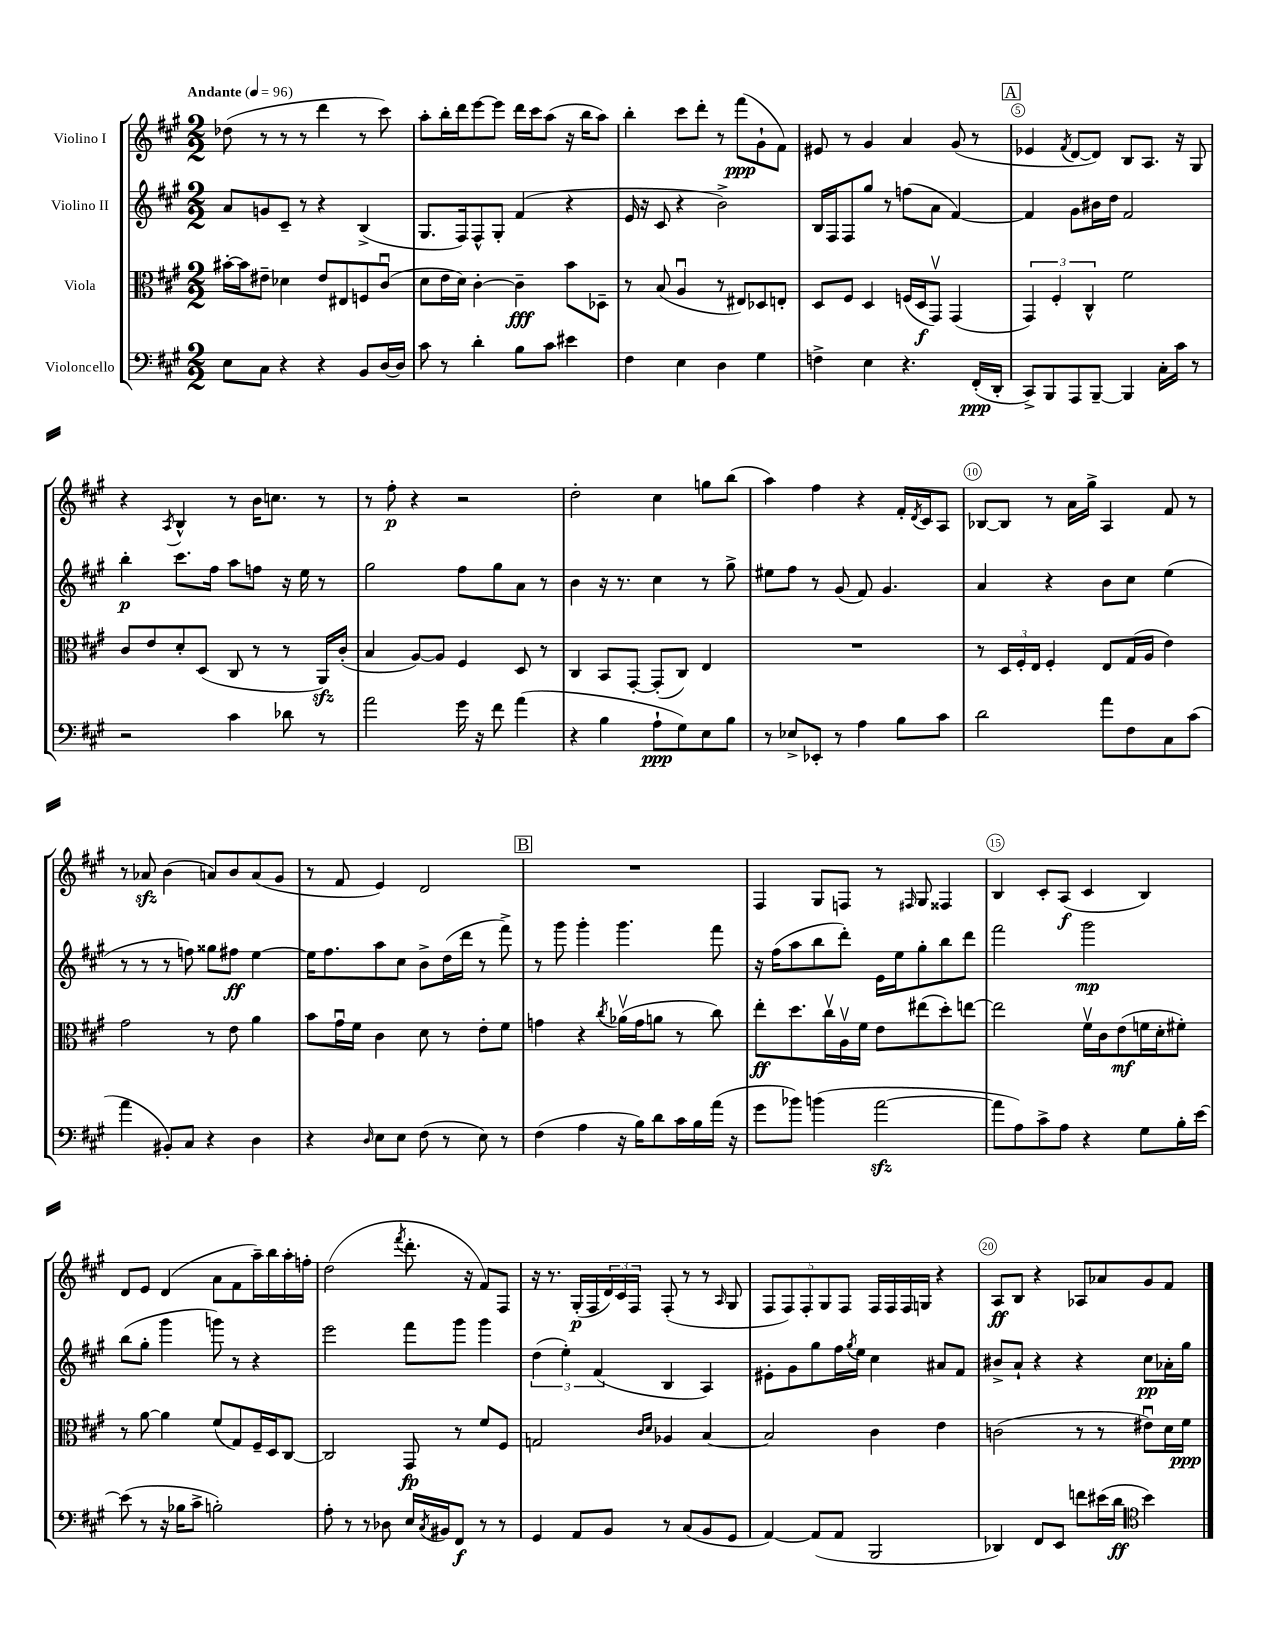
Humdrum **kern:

**kern	**dynam	**kern	**dynam	**kern	**dynam	**kern	**dynam
*part4	*part4	*part3	*part3	*part2	*part2	*part1	*part1
*staff4	*staff4	*staff3	*staff3	*staff2	*staff2	*staff1	*staff1
*I"Violoncello	*	*I"Viola	*	*I"Violino II	*	*I"Violino I	*
*clefF4	*	*clefC3	*	*clefG2	*	*clefG2	*
*k[f#c#g#]	*	*k[f#c#g#]	*	*k[f#c#g#]	*	*k[f#c#g#]	*
*M2/2	*	*M2/2	*	*M2/2	*	*M2/2	*
*MM96	*	*MM96	*	*MM96	*	*MM96	*
=1	=1	=1	=1	=1	=1	=1	=1
!	!	!	!	!	!	!LO:TX:a:B:t=Andante	!
8E\L	.	[16b#X'\LL	.	8a/L	.	(8dd-X\	.
.	.	16b#\J]	.	.	.	.	.
8C#\J	.	8e#X~\J	.	8gn/	.	8r	.
4r	.	4d-X\	.	8c#~/J	.	8r	.
.	.	.	.	8r	.	8r	.
4r	.	8e#/L	.	4r	.	4ddd\	.
.	.	8E#X/	.	.	.	.	.
8BB/L	.	8Fn/	.	(4B^/	.	8r	.
[16D/L	.	(8c#u/J	.	.	.	8ccc#\)	.
16D/JJ]	.	.	.	.	.	.	.
=2	=2	=2	=2	=2	=2	=2	=2
8c#\	.	8d\L	.	8.G#/L	.	8aa'\L	.
8r	.	16e\L	.	.	.	16bb'\L	.
.	.	16d\JJ)	.	16F#/k)	.	16ddd\J	.
4d'\	.	[4c#'\	.	8F#^^/	.	[8eee\	.
.	.	.	.	8G#'/J	.	8eee\J]	.
8B\L	.	4c#~\]	fff	(4f#/	.	16ddd\LL	.
.	.	.	.	.	.	16ccc#\J	.
8c#\J	.	.	.	.	.	(8aa\J	.
4e#X\	.	8b\L	.	4r	.	16r	.
.	.	.	.	.	.	16bb\KL	.
.	.	8D-X~\J	.	.	.	8aa\J)	.
=3	=3	=3	=3	=3	=3	=3	=3
4F#\	.	8r	.	16e/	.	4bb'\	.
.	.	.	.	16r	.	.	.
.	.	(8B/	.	8c#/	.	.	.
4E\	.	4Au/	.	4r	.	8ccc#\L	.
.	.	.	.	.	.	8ddd'\J	.
4D\	.	8r	.	2b^\)	.	8r	.
.	.	8E#X/L)	.	.	.	(8fff#\L	ppp
4G#\	.	8D-X/	.	.	.	8g#`\	.
.	.	8En'/J	.	.	.	8f#\J)	.
=4	=4	=4	=4	=4	=4	=4	=4
4Fn^\	.	8D/L	.	16B/LL	.	8e#X/	.
.	.	.	.	16F#/J	.	.	.
.	.	8F#/J	.	8F#/	.	8r	.
4E\	.	4D/	.	8gg#/J	.	4g#/	.
.	.	.	.	8r	.	.	.
4.r	.	(16Fn/LL	.	(8ffn\L	.	4a/	.
.	.	16D/J	f	.	.	.	.
.	.	8GG#v/J)	.	8a\J	.	.	.
.	.	(4GG#/	.	[4f#/)	.	(8g#/	.
(16FF#'/LL	ppp	.	.	.	.	8r	.
16DD'/JJ	.	.	.	.	.	.	.
!!LO:REH:place=s1:t=A
=5	=5	=5	=5	=5	=5	=5	=5
8CC#^/L)	.	6GG#/)	.	4f#/]	.	4e-X/	.
8BBB/	.	.	.	.	.	.	.
.	.	6F#'/	.	.	.	.	.
.	.	.	.	.	.	8qf#/	.
8AAA/	.	.	.	8g#\L	.	[8d/L	.
.	.	6C#^^/	.	.	.	.	.
[8BBB~/J	.	.	.	16b#X\L	.	8d/J])	.
.	.	.	.	16dd\JJ	.	.	.
4BBB/]	.	2f#\	.	2f#/	.	8B/L	.
.	.	.	.	.	.	8.A/J	.
16C#'\LL	.	.	.	.	.	.	.
16c#\JJ	.	.	.	.	.	16r	.
8r	.	.	.	.	.	8G#/	.
!!LO:LB:g=z
=6	=6	=6	=6	=6	=6	=6	=6
2r	.	8c#/L	.	4bb'\	p	4r	.
.	.	8e/	.	.	.	.	.
.	.	.	.	.	.	8qA/	.
.	.	8d'/	.	8.ccc#\L	.	4B^^/	.
.	.	(8D/J	.	.	.	.	.
.	.	.	.	16ff#\Jk	.	.	.
4c#\	.	8C#/	.	8aa\L	.	8r	.
.	.	8r	.	8ffn\J	.	16b\KL	.
.	.	.	.	.	.	8.ccn\J	.
8d-X\	.	8r	.	16r	.	.	.
.	.	.	.	16ee\	.	.	.
8r	.	16AAzz/LL)	.	8r	.	8r	.
.	.	(16c#'/JJ	.	.	.	.	.
=7	=7	=7	=7	=7	=7	=7	=7
2a\	.	4B/	.	2gg#\	.	8r	.
.	.	.	.	.	.	8ff#'\	p
.	.	[8A/L)	.	.	.	4r	.
.	.	8A/J]	.	.	.	.	.
16g#\	.	4F#/	.	8ff#\L	.	2r	.
16r	.	.	.	.	.	.	.
8f#\	.	.	.	8gg#\	.	.	.
(4a\	.	8D/	.	8a\J	.	.	.
.	.	8r	.	8r	.	.	.
=8	=8	=8	=8	=8	=8	=8	=8
4r	.	4C#/	.	4b\	.	2dd'\	.
4B\	.	8BB/L	.	16r	.	.	.
.	.	.	.	8.r	.	.	.
.	.	[8GG#'/J	.	.	.	.	.
8A`\L	ppp	(8GG#'/L]	.	4cc#\	.	4cc#\	.
8G#\)	.	8C#/J)	.	.	.	.	.
8E\	.	4E/	.	8r	.	8ggn\L	.
8B\J	.	.	.	8gg#^\	.	(8bb\J	.
=9	=9	=9	=9	=9	=9	=9	=9
8r	.	1r	.	8ee#X\L	.	4aa\)	.
8E-X^/L	.	.	.	8ff#\J	.	.	.
8EE-X'/J	.	.	.	8r	.	4ff#\	.
8r	.	.	.	(8g#/	.	.	.
4A\	.	.	.	8f#/)	.	4r	.
.	.	.	.	4.g#/	.	.	.
8B\L	.	.	.	.	.	16f#'/LL	.
.	.	.	.	.	.	8qd/	.
.	.	.	.	.	.	16c#/J	.
8c#\J	.	.	.	.	.	8A/J	.
=10	=10	=10	=10	=10	=10	=10	=10
2d\	.	8r	.	4a/	.	[8B-X/L	.
.	.	24D/LL	.	.	.	8B-/J]	.
.	.	24F#'/	.	.	.	.	.
.	.	24E/JJ	.	.	.	.	.
.	.	4F#'/	.	4r	.	8r	.
.	.	.	.	.	.	16a\LL	.
.	.	.	.	.	.	16gg#^\JJ	.
8a\L	.	8E/L	.	8b\L	.	4A/	.
8F#\	.	(16G#/L	.	8cc#\J	.	.	.
.	.	16A/JJ	.	.	.	.	.
8C#\	.	4e\)	.	(4ee\	.	8f#/	.
(8c#\J	.	.	.	.	.	8r	.
!!LO:LB:g=z
=11	=11	=11	=11	=11	=11	=11	=11
4a\	.	2g#\	.	8r	.	8r	.
.	.	.	.	8r	.	8a-Xzz/	.
8BB#X'/L)	.	.	.	8r	.	(4b\	.
8C#/J	.	.	.	8ffn\)	.	.	.
4r	.	8r	.	8gg##X\L	.	8an/L)	.
.	.	8e\	.	8ff#X\J	ff	8b/	.
4D\	.	4a\	.	[4ee\	.	(8a/	.
.	.	.	.	.	.	8g#/J	.
=12	=12	=12	=12	=12	=12	=12	=12
4r	.	8b\L	.	16ee\KL]	.	8r	.
.	.	.	.	8.ff#\	.	.	.
.	.	16g#u\L	.	.	.	8f#/	.
.	.	16f#\JJ	.	.	.	.	.
16qqD/	.	.	.	.	.	.	.
8E\L	.	4c#\	.	8aa\	.	4e/)	.
8E\J	.	.	.	8cc#\J	.	.	.
(8F#\	.	8d\	.	8b^\L	.	2d/	.
8r	.	8r	.	(16dd\L	.	.	.
.	.	.	.	16ddd\JJ	.	.	.
8E\)	.	8e'\L	.	8r	.	.	.
8r	.	8f#\J	.	8fff#^\)	.	.	.
!!LO:REH:place=s1:t=B
=13	=13	=13	=13	=13	=13	=13	=13
(4F#\	.	4gn\	.	8r	.	1r	.
.	.	.	.	8ggg#\	.	.	.
4A\	.	4r	.	4ggg#'\	.	.	.
.	.	8qcc#/	.	.	.	.	.
16r	.	(16a-Xv\LL	.	4.ggg#\	.	.	.
16B\KL)	.	16g\J	.	.	.	.	.
8d\	.	8an\J	.	.	.	.	.
16c#\L	.	8r	.	.	.	.	.
16B\	.	.	.	.	.	.	.
(16a\JJ	.	8cc#\)	.	8fff#\	.	.	.
16r	.	.	.	.	.	.	.
=14	=14	=14	=14	=14	=14	=14	=14
8g#\L	.	8ee'\L	ff	16r	.	4F#/	.
.	.	.	.	(16ff#\KL	.	.	.
8b-X\J)	.	8.dd\	.	8aa\	.	.	.
(4bn\	.	.	.	8bb\	.	8G#/L	.
.	.	16cc#v\L	.	.	.	.	.
.	.	16Av\	.	8ddd'\J)	.	8Fn/J	.
.	.	16f#\JJ	.	.	.	.	.
[2azz\	.	8e\L	.	16e\LL	.	8r	.
.	.	.	.	16ee\J	.	.	.
.	.	.	.	.	.	16qqF#X/	.
.	.	(8ee#X\	.	8gg#'\	.	8G#/	.
.	.	8dd'\)	.	8bb\	.	4F##X/	.
.	.	[8een\J	.	8ddd\J	.	.	.
=15	=15	=15	=15	=15	=15	=15	=15
8a\L]	.	2ee\]	.	2fff#\	.	4B/	.
8A\)	.	.	.	.	.	.	.
8c#^\	.	.	.	.	.	8c#'/L	.
8A\J	.	.	.	.	.	(8A/J	f
4r	.	16f#v\LL	.	2ggg#\	mp	4c#/	.
.	.	16c#\J	.	.	.	.	.
.	.	(8e\	mf	.	.	.	.
8G#\L	.	16fn\L	.	.	.	4B/)	.
.	.	16d'\J	.	.	.	.	.
16B'\L	.	8f#X'\J)	.	.	.	.	.
[16e\JJ	.	.	.	.	.	.	.
!!LO:LB:g=z
=16	=16	=16	=16	=16	=16	=16	=16
(8e\]	.	8r	.	(8bb\L	.	8d/L	.
8r	.	[8a\	.	8gg#'\J	.	8e/J	.
16r	.	4a\]	.	4ggg#\	.	(4d/	.
16B-X\KL	.	.	.	.	.	.	.
8c#^\J	.	.	.	.	.	.	.
2Bn'\)	.	(8f#/L	.	8gggn\)	.	8a\L	.
.	.	8G#/)	.	8r	.	8f#\	.
.	.	16F#~/L	.	4r	.	16aa~\L)	.
.	.	16D/J	.	.	.	16bb\	.
.	.	[8C#/J	.	.	.	16aa'\	.
.	.	.	.	.	.	16ffn'\JJ	.
=17	=17	=17	=17	=17	=17	=17	=17
8A'\	.	2C#/]	.	2eee\	.	(2dd\	.
8r	.	.	.	.	.	.	.
8r	.	.	.	.	.	.	.
8D-X\	.	.	.	.	.	.	.
.	.	.	.	.	.	8qfff#/	.
16E/LL	.	8GG#/	fp	8fff#\L	.	8.ddd'\	.
8qC#/	.	.	.	.	.	.	.
16BB#X/J	.	.	.	.	.	.	.
8FF#/J	f	8r	.	8ggg#\J	.	.	.
.	.	.	.	.	.	16r	.
8r	.	8f#/L	.	4ggg#\	.	8f#/L)	.
8r	.	8F#/J	.	.	.	8F#/J	.
=18	=18	=18	=18	=18	=18	=18	=18
4GG#/	.	2Gn/	.	(6dd\	.	16r	.
.	.	.	.	.	.	8.r	.
.	.	.	.	6ee'\)	.	.	.
8AA/L	.	.	.	.	.	(16G#'/LL	p
.	.	.	.	.	.	16F#/	.
.	.	.	.	(6f#/	.	.	.
8BB/J	.	.	.	.	.	24d/)	.
.	.	.	.	.	.	24c#/	.
.	.	.	.	.	.	24F#/JJ	.
.	.	16qqc#/LL	.	.	.	.	.
.	.	16qqd/JJ	.	.	.	.	.
8r	.	4A-X/	.	4B/	.	(8F#'/	.
(8C#/L	.	.	.	.	.	8r	.
8BB/	.	[4B/	.	4A/)	.	8r	.
.	.	.	.	.	.	16qqA/	.
8GG#/J	.	.	.	.	.	8G#/	.
=19	=19	=19	=19	=19	=19	=19	=19
[4AA/)	.	2B/]	.	8e#X'\L	.	10F#/L	.
.	.	.	.	.	.	10F#/)	.
.	.	.	.	8g#\	.	.	.
.	.	.	.	.	.	10F#'/	.
(8AA/L]	.	.	.	8gg#\	.	.	.
.	.	.	.	.	.	10G#/	.
8AA/J	.	.	.	16ff#\L	.	.	.
.	.	.	.	.	.	10F#/J	.
.	.	.	.	8qgg#/	.	.	.
.	.	.	.	16ee\JJ	.	.	.
2BBB/	.	4c#\	.	4cc#\	.	16F#/LL	.
.	.	.	.	.	.	16F#/	.
.	.	.	.	.	.	16F#/	.
.	.	.	.	.	.	16Gn/JJ	.
.	.	4e\	.	8a#X/L	.	4r	.
.	.	.	.	8f#/J	.	.	.
=20	=20	=20	=20	=20	=20	=20	=20
4DD-X/)	.	(2cn\	.	8b#X^/L	.	8A/L	ff
.	.	.	.	8a`/J	.	8B/J	.
8FF#/L	.	.	.	4r	.	4r	.
8EE/J	.	.	.	.	.	.	.
8fn\L	.	8r	.	4r	.	8A-X/L	.
(16e#X\L	.	8r	.	.	.	8a-X/	.
16d\JJ	ff	.	.	.	.	.	.
*clefC4	*	*	*	*	*	*	*
4b\)	.	8e#Xu\L)	.	8cc#\L	pp	8g#/	.
.	.	16d\L	.	16a-X'\L	.	8f#/J	.
.	.	16f#\JJ	ppp	16gg#\JJ	.	.	.
==	==	==	==	==	==	==	==
*-	*-	*-	*-	*-	*-	*-	*-
